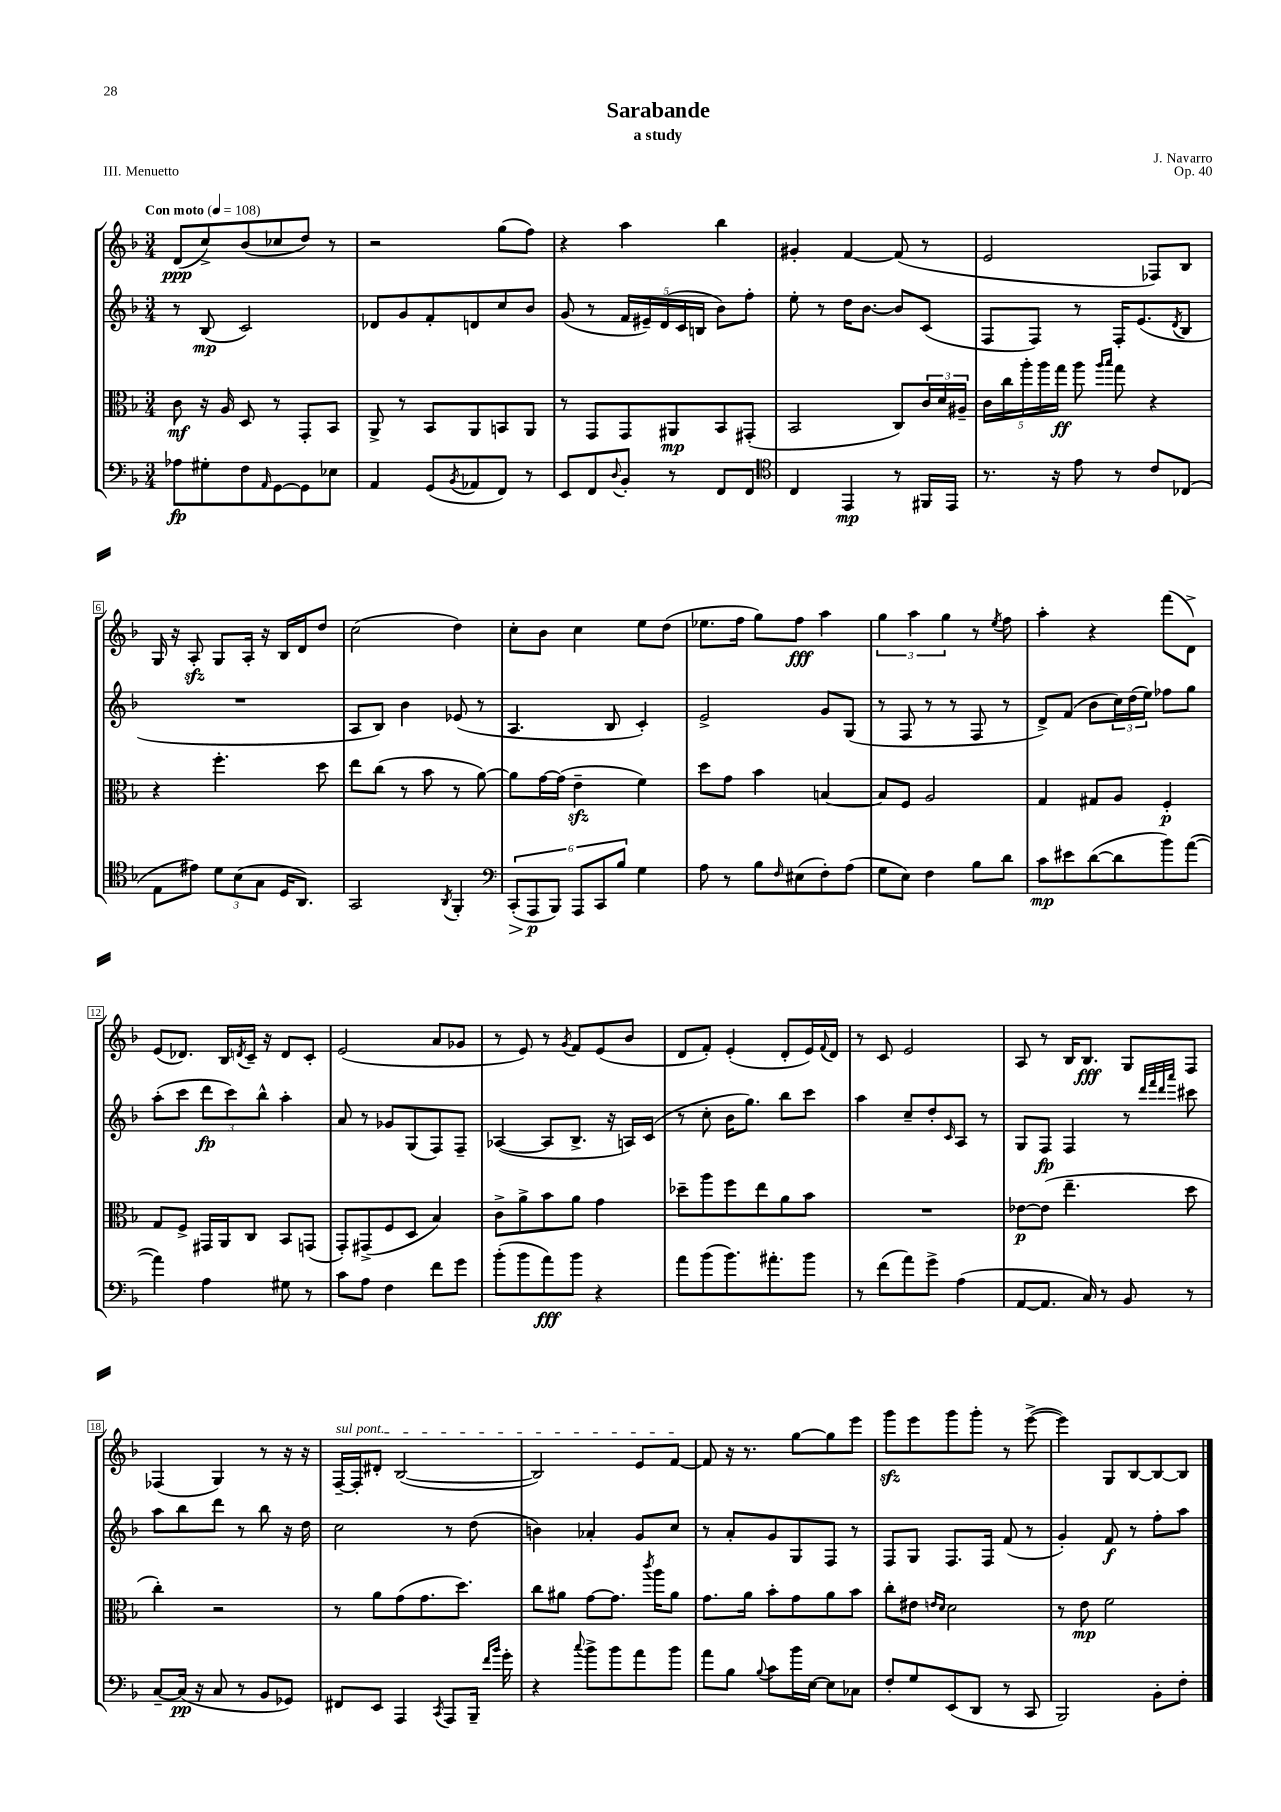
\header { title = "Sarabande" composer = "J. Navarro" subtitle = "a study" opus = "Op. 40" piece = "III. Menuetto" }
<<
\new StaffGroup <<
\new Staff = "s0" {
    \clef treble \key f \major \numericTimeSignature \time 3/4 \tempo "Con moto" 4 = 108
    d'8\ppp( c''8->) bes'8( ces''8 d''8) r8 |
    r2 g''8( f''8) |
    r4 a''4 bes''4 |
    gis'4-. f'4~ f'8( r8 |
    e'2 fes8) bes8 |
    g16 r16 a8-.\sfz g8 a16-. r16 bes16 d'16 d''8 |
    c''2( d''4) |
    c''8-. bes'8 c''4 e''8 d''8( |
    ees''8. f''16 g''8) f''8\fff a''4 |
    \tuplet 3/2 { g''4 a''4 g''4 } r8 \acciaccatura { e''8 } f''8 |
    a''4-. r4 f'''8( d'8->) |
    e'8( des'8.) bes16 \acciaccatura { d'8 } c'16-- r16 d'8 c'8-. |
    e'2( a'8 ges'8 |
    r8 e'8) r8 \acciaccatura { g'8 } f'8 e'8( bes'8 |
    d'8 f'8-.) e'4-.( d'8-. e'16) \appoggiatura { f'8 } d'16 |
    r8 c'8 e'2 |
    a8 r8 bes16 bes8.\fff g8 f8 |
    fes4( g4) r8 r16 r16 |
    \once \override TextSpanner.bound-details.left.text = \markup { \italic "sul pont." } f16~--\startTextSpan f16-. dis'8-. bes2~( |
    bes2) e'8 f'8~\stopTextSpan |
    f'8 r16 r8. g''8~ g''8 e'''8 |
    g'''8\sfz e'''8 g'''8 g'''8-. r8 e'''8~->( |
    e'''4) g8 bes8~ bes8~ bes8 \bar "|." |
}
\new Staff = "s1" {
    \clef treble \key f \major \numericTimeSignature \time 3/4
    r8 bes8\mp( c'2) |
    des'8 g'8 f'8-. d'8 c''8 bes'8 |
    g'8( r8 \tuplet 5/4 { f'16 eis'16--) d'16( c'16 b16 } bes'8) f''8-. |
    e''8-. r8 d''16 bes'8.~ bes'8 c'8( |
    f8 f8) r8 f16-. e'8.( \acciaccatura { d'8 } bes8 |
    R2. |
    a8 bes8) bes'4 ees'8( r8 |
    a4. bes8 c'4-.) |
    e'2-> g'8 g8( |
    r8 f8 r8 r8 f8 r8 |
    d'8->) f'8( bes'8 \tuplet 3/2 { c''16) d''16( e''16) } fes''8 g''8 |
    a''8-.( c'''8 \tuplet 3/2 { d'''8\fp c'''8) bes''8-^ } a''4-. |
    a'8 r8 ges'8 g8( f8) f8-- |
    aes4~( aes8 bes8.-> r16 a16) c'16( |
    r8 c''8-. bes'16 g''8.) bes''8 c'''8 |
    a''4 c''8-- d''8-. \grace { c'16 } a8 r8 |
    g8 f8\fp f4 r8 \grace { d'''32 f'''32 d'''32 a'''32 } cis'''8 |
    a''8 bes''8 d'''8 r8 bes''8 r16 d''16 |
    c''2 r8 d''8( |
    b'4) aes'4-. g'8 c''8 |
    r8 a'8-. g'8 g8 f8 r8 |
    f8 g8 f8. f16 f'8( r8 |
    g'4-.) f'8\f r8 f''8-. a''8 \bar "|." |
}
\new Staff = "s2" {
    \clef alto \key f \major \numericTimeSignature \time 3/4
    c'8\mf r16 a16 d8 r8 g,8-. bes,8 |
    a,8-> r8 bes,8 a,8 b,8 a,8 |
    r8 g,8 g,8 ais,8\mp bes,8 gis,8-.( |
    bes,2 c8) \tuplet 3/2 { c'16 d'16 ais16-- } |
    \tuplet 5/4 { c'16 c''16 a''16-. a''16 g''16\ff } a''8 \grace { a''16 bes''16 } g''8 r4 |
    r4 f''4.-. d''8 |
    e''8 c''8( r8 bes'8 r8 a'8~) |
    a'8 g'16~ g'16( e'4--\sfz f'4) |
    d''8 g'8 bes'4 b4~ |
    b8 f8 a2 |
    g4 gis8 a8 f4-.\p |
    g8 f8-> gis,16 a,16 c8 bes,8 g,8( |
    g,8-.) gis,8->( f8 d8 bes4) |
    c'8-> a'8-> bes'8 a'8 g'4 |
    des''8-- a''8 f''8 e''8 a'8 bes'8 |
    R2. |
    ees'8~\p ees'8( e''4.-- d''8 |
    c''4-.) r2 |
    r8 a'8 g'8( g'8. d''8.) |
    c''8 ais'8 g'8~ g'8. \acciaccatura { c'''8 } a''16 ais'8 |
    g'8. a'16 bes'8-. g'8 a'8 bes'8 |
    c''8-. eis'8 \grace { e'16 d'16 } d'2 |
    r8 e'8\mp f'2 \bar "|." |
}
\new Staff = "s3" {
    \clef bass \key f \major \numericTimeSignature \time 3/4
    aes8\fp gis8-. f8 \grace { a,16 } g,8~ g,8 ees8 |
    a,4 g,8( \acciaccatura { bes,8 } aes,8 f,8) r8 |
    e,8 f,8 \appoggiatura { d8 } bes,8-. r8 f,8 f,8 |
    \clef tenor c4 e,4\mp r8 fis,16 e,16 |
    r8. r16 e'8 r8 c'8 ces8( |
    e8 eis'8) \tuplet 3/2 { d'8 bes8( g8 } d16 a,8.) |
    g,2 \acciaccatura { a,8 } f,4-. |
    \clef bass \tuplet 6/4 { c,8-.\>( a,,8\p\! bes,,8) a,,8 c,8 bes8 } g4 |
    a8 r8 bes8 \grace { f16 } eis8( f8-.) a8( |
    g8 e8) f4 bes8 d'8 |
    c'8\mp eis'8 d'8~( d'8 bes'8) a'8~( |
    a'4) a4 gis8 r8 |
    c'8 a8 f4 f'8 g'8 |
    bes'8-.( bes'8 a'8\fff) bes'8 r4 |
    a'8 bes'8( bes'8.) ais'8.-. bes'8 |
    r8 f'8( a'8) g'8-> a4( |
    a,8~ a,8. c16) r8 bes,8 r8 |
    c8~-- c16\pp( r16 c8 r8 bes,8 ges,8) |
    fis,8 e,8 a,,4 \acciaccatura { c,8 } a,,8 bes,,16-- \grace { f'16 bes'16 } g'16-. |
    r4 \appoggiatura { c''8 } bes'8-> bes'8 a'8 bes'8 |
    a'8 bes8 \appoggiatura { bes8 } c'8 bes'16 e16~ e8 ces8 |
    f8-. g8 e,8( d,8 r8 c,8 |
    bes,,2) bes,8-. f8-. \bar "|." |
}
>>
>>
\layout { \context { \Score \override BarNumber.stencil = #(make-stencil-boxer 0.1 0.3 ly:text-interface::print) } }
